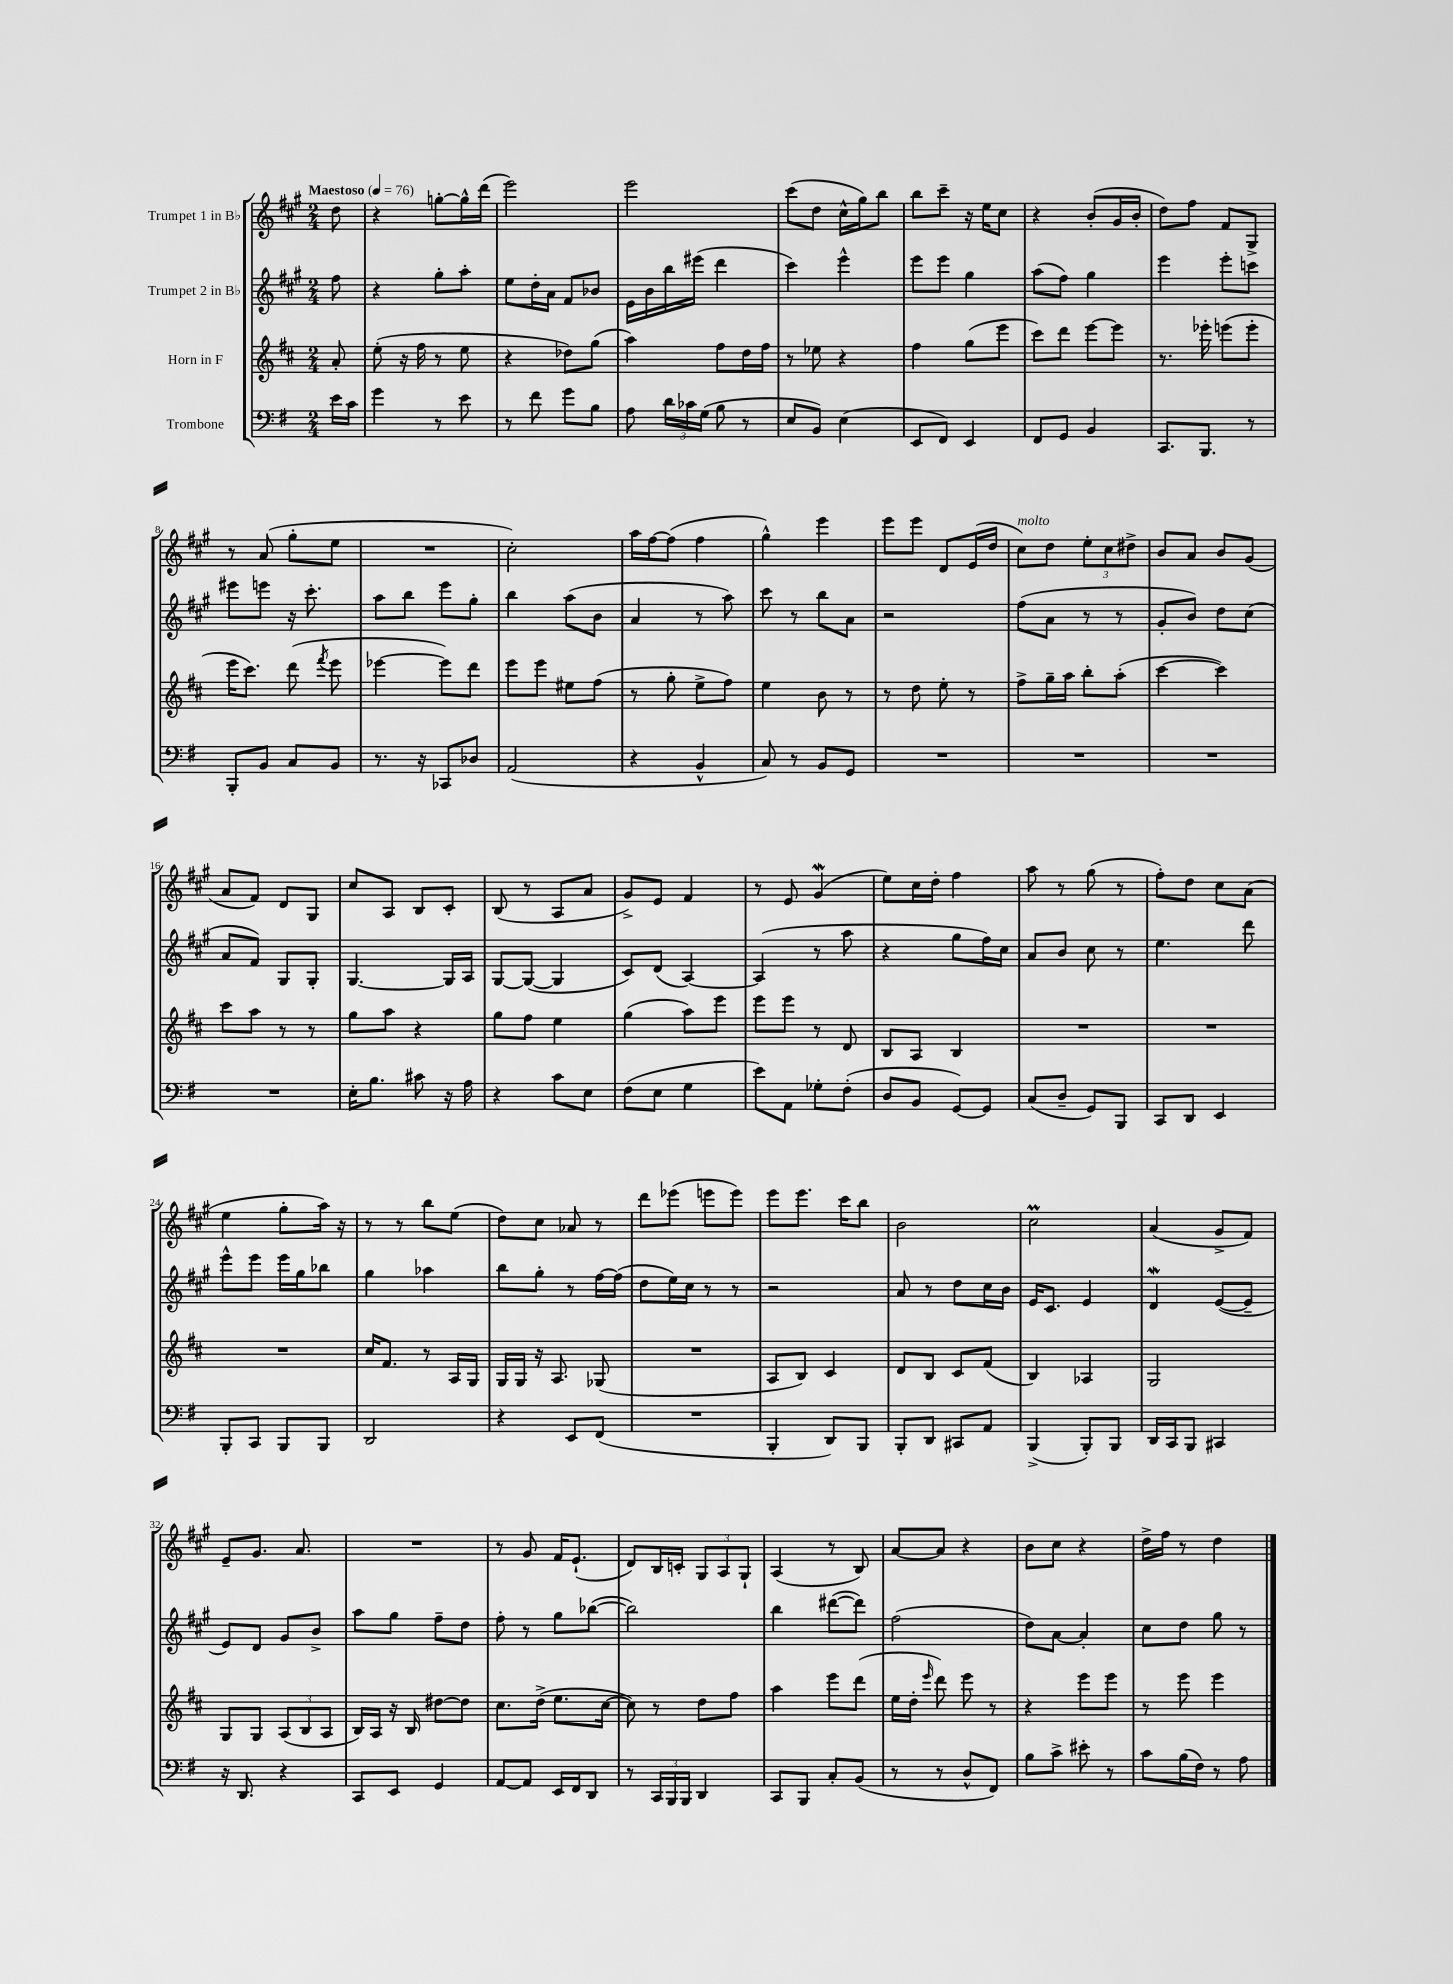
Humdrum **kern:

**kern	**kern	**kern	**kern
*part4	*part3	*part2	*part1
*staff4	*staff3	*staff2	*staff1
*I"Trombone	*I"Horn in F	*I"Trumpet 2 in B♭	*I"Trumpet 1 in B♭
*clefF4	*clefG2	*clefG2	*clefG2
*k[f#]	*k[f#c#]	*k[f#c#g#]	*k[f#c#g#]
*M2/4	*M2/4	*M2/4	*M2/4
*MM76	*MM76	*MM76	*MM76
=	=	=	=
!	!	!	!LO:TX:a:B:t=Maestoso
16e\LL	8a'/	8ff#\	8dd\
16c\JJ	.	.	.
=1	=1	=1	=1
4g\	(8ee'\	4r	4r
.	16r	.	.
.	16ff#\	.	.
8r	8r	8gg#'\L	[8ggn'\L
8e\	8ee\	8aa'\J	16gg^^\L]
.	.	.	(16ddd\JJ
=2	=2	=2	=2
8r	4r	8ee\L	2eee\)
8f#\	.	16dd'\L	.
.	.	16a\JJ	.
8g\L	8dd-X\L)	8f#/L	.
8B\J	(8gg\J	8b-X/J	.
=3	=3	=3	=3
8A\	4aa\)	16e\LL	2eee\
.	.	16b\	.
24d\LL	.	16bb\	.
24c-X\	.	.	.
.	.	(16eee#X\JJ	.
(24G\JJ	.	.	.
8B\	8ff#\L	4ddd\	.
8r	16dd\L	.	.
.	16ff#\JJ	.	.
=4	=4	=4	=4
8E/L	8r	4ccc#\)	(8ccc#\L
8BB/J)	8ee-X\	.	8dd\J
(4E\	4r	4eee^^\	16cc#^^\LL
.	.	.	16gg#\J)
.	.	.	8bb\J
=5	=5	=5	=5
8EE/L	4ff#\	8eee\L	8bb\L
8FF#/J)	.	8eee\J	8ccc#~\J
4EE/	(8gg\L	4gg#\	16r
.	.	.	16ee\KL
.	8eee\J	.	8cc#\J
=6	=6	=6	=6
8FF#/L	8ccc#\L)	(8aa\L	4r
8GG/J	8ddd\J	8ff#\J)	.
4BB/	[8eee\L	4gg#\	(8b'/L
.	8eee\J]	.	16g#/L
.	.	.	16b'/JJ
=7	=7	=7	=7
8.CC/L	8.r	4eee\	8dd\L)
.	.	.	8ff#\J
8.BBB/J	16eee-X'\	.	.
.	(8eeen\L	8eee'\L	8f#/L
8r	8eee'\J	8cccn\J	8G#^/J
!!LO:LB:g=z
=8	=8	=8	=8
8BBB'/L	16eee\KL	8eee#X\L	8r
.	8.ccc#\J)	.	.
8BB/J	.	8eeen\J	(8a/
8C/L	(8ddd\	16r	8gg#'\L
.	.	8.ccc#'\	.
.	8qfff#/	.	.
8BB/J	8eee\	.	8ee\J
=9	=9	=9	=9
8.r	[4eee-X\	8aa\L	2r
.	.	8bb\J	.
16r	.	.	.
8CC-X/L	8eee-\L])	8eee\L	.
8D-X/J	8ddd\J	8gg#'\J	.
=10	=10	=10	=10
(2AA/	8eee\L	4bb\	2cc#'\)
.	8eee\J	.	.
.	8ee#X\L	(8aa\L	.
.	(8ff#\J	8b\J	.
=11	=11	=11	=11
4r	8r	4a/	16aa\LL
.	.	.	[16ff#\J
.	8gg'\	.	(8ff#\J]
4BB^^/	8ee^\L	8r	4ff#\
.	8ff#\J)	8aa\)	.
=12	=12	=12	=12
8C/)	4ee\	8ccc#\	4gg#^^\)
8r	.	8r	.
8BB/L	8b\	8bb\L	4eee\
8GG/J	8r	8a\J	.
=13	=13	=13	=13
2r	8r	2r	8eee\L
.	8dd\	.	8eee\J
.	8ee'\	.	8d/L
.	8r	.	(16e/L
.	.	.	16dd/JJ
=14	=14	=14	=14
!	!	!	!LO:TX:a:i:t=molto
2r	8ff#^\L	(8ff#\L	8cc#\L)
.	16gg~\L	8a\J	8dd\J
.	16aa\JJ	.	.
.	8bb'\L	8r	12ee'\L
.	.	.	12cc#\
.	(8aa'\J	8r	.
.	.	.	12dd#X^\J
=15	=15	=15	=15
2r	[4ccc#\	8g#'/L	8b/L
.	.	8b/J)	8a/J
.	4ccc#\])	8dd\L	8b/L
.	.	(8cc#\J	(8g#/J
!!LO:LB:g=z
=16	=16	=16	=16
2r	8ccc#\L	8a/L	8a/L
.	8aa\J	8f#/J)	8f#/J)
.	8r	8G#/L	8d/L
.	8r	8G#'/J	8G#/J
=17	=17	=17	=17
16E'\KL	8gg\L	[4.G#/	8cc#/L
8.B\J	.	.	.
.	8aa\J	.	8A/J
8c#X\	4r	.	8B/L
16r	.	16G#/LL]	8c#'/J
16A\	.	16A/JJ	.
=18	=18	=18	=18
4r	8gg\L	[8G#/L	(8B/
.	8ff#\J	(8G#/J_	8r
8c\L	4ee\	4G#/]	8A/L
8E\J	.	.	8a/J
=19	=19	=19	=19
(8F#\L	(4gg\	8c#/L)	8g#^/L)
8E\J	.	(8d/J	8e/J
4G\	8aa\L)	[4A/)	4f#/
.	8eee\J	.	.
=20	=20	=20	=20
8e\L)	8eee\L	(4A/]	8r
8AA\J	8eee\J	.	8e/
8G-X'\L	8r	8r	(4g#W/
(8F#'\J	8d/	8aa\	.
=21	=21	=21	=21
8D/L	8B/L	4r	8ee\L)
8BB/J	8A/J	.	16cc#\L
.	.	.	16dd'\JJ
[8GG/L)	4B/	8gg#\L	4ff#\
8GG/J]	.	16ff#\L)	.
.	.	16cc#\JJ	.
=22	=22	=22	=22
(8C/L	2r	8a/L	8aa\
8D~/J	.	8b/J	8r
8GG/L)	.	8cc#\	(8gg#\
8BBB/J	.	8r	8r
=23	=23	=23	=23
8CC/L	2r	4.ee\	8ff#'\L)
8DD/J	.	.	8dd\J
4EE/	.	.	8cc#\L
.	.	8ddd\	(8a\J
!!LO:LB:g=z
=24	=24	=24	=24
8BBB'/L	2r	8eee^^\L	4ee\
8CC/J	.	8eee\J	.
8BBB/L	.	16eee\LL	8gg#'\L
.	.	16gg#\J	.
8BBB/J	.	8bb-X\J	16aa\Jk)
.	.	.	16r
=25	=25	=25	=25
2DD/	16cc#/KL	4gg#\	8r
.	8.f#/J	.	.
.	.	.	8r
.	8r	4aa-X\	8bb\L
.	16A/LL	.	(8ee\J
.	16G/JJ	.	.
=26	=26	=26	=26
4r	16G/LL	8bb\L	8dd\L)
.	16G/JJ	.	.
.	16r	8gg#'\J	8cc#\J
.	8.A/	.	.
8EE/L	.	8r	8a-X/
(8FF#/J	(8G-X/	[16ff#\LL	8r
.	.	(16ff#\JJ]	.
=27	=27	=27	=27
2r	2r	8dd\L	8ddd\L
.	.	16ee\L)	(8eee-X\J
.	.	16cc#\JJ	.
.	.	8r	8eeen\L
.	.	8r	8eee\J)
=28	=28	=28	=28
4BBB'/	8A/L	2r	8eee\L
.	8B/J)	.	8.eee\J
8DD/L)	4c#/	.	.
.	.	.	16ccc#\KL
8BBB/J	.	.	8bb\J
=29	=29	=29	=29
8BBB'/L	8d/L	8a/	2b\
8DD/J	8B/J	8r	.
8CC#X/L	8c#/L	8dd\L	.
8AA/J	(8f#/J	16cc#\L	.
.	.	16b\JJ	.
=30	=30	=30	=30
(4BBB^/	4B/)	16e/KL	2cc#m\
.	.	8.c#/J	.
8BBB'/L)	4A-X/	4e/	.
8BBB/J	.	.	.
=31	=31	=31	=31
16DD/LL	2G/	4dw/	(4a/
16CC/J	.	.	.
8BBB/J	.	.	.
4CC#X/	.	([8e/L	8g#^/L
.	.	8e~/J]	8f#/J)
!!LO:LB:g=z
=32	=32	=32	=32
16r	8G/L	8e/L)	8e~/L
8.DD/	.	.	.
.	8G/J	8d/J	8.g#/J
4r	(12A/L	8g#/L	.
.	.	.	8.a/
.	12B/	.	.
.	.	8b^/J	.
.	12A/J	.	.
=33	=33	=33	=33
8CC/L	16B/LL)	8aa\L	2r
.	16A/JJ	.	.
8EE/J	16r	8gg#\J	.
.	16B/	.	.
4GG/	[8dd#X\L	8ff#~\L	.
.	8dd#\J]	8dd\J	.
=34	=34	=34	=34
[8AA/L	8.cc#\L	8ff#'\	8r
8AA/J]	.	8r	8g#/
.	(16dd^\Jk	.	.
16EE/LL	8.ee\L	8gg#\L	16f#/KL
16FF#/J	.	.	(8.e`/J
8DD/J	.	([8bb-X\J	.
.	[16cc#\Jk	.	.
=35	=35	=35	=35
8r	8cc#\])	2bb-\])	8d/L)
24CC/LL	8r	.	16B/L
24BBB/	.	.	.
.	.	.	16cn'/JJ
24BBB/JJ	.	.	.
4DD/	8dd\L	.	12G#/L
.	.	.	12A/
.	8ff#\J	.	.
.	.	.	12G#`/J
=36	=36	=36	=36
8CC/L	4aa\	4bb\	(4A/
8BBB/J	.	.	.
8C'/L	8eee\L	([8ddd#X\L	8r
(8BB/J	(8ddd\J	8ddd#\J])	8B/)
=37	=37	=37	=37
8r	16ee\LL	(2ff#\	[8a/L
.	16dd'\JJ	.	.
.	16qqeee/	.	.
8r	8ddd\)	.	8a/J]
8D^^/L	8eee\	.	4r
8FF#/J)	8r	.	.
=38	=38	=38	=38
8B\L	4r	8dd\L)	8b\L
8c^\J	.	[8a\J	8cc#\J
8e#X'\	8eee\L	4a'/]	4r
8r	8eee\J	.	.
=39	=39	=39	=39
8c\L	8r	8cc#\L	16dd^\LL
.	.	.	16ff#\JJ
(16B\L	8eee\	8dd\J	8r
16F#\JJ)	.	.	.
8r	4eee\	8gg#\	4dd\
8A\	.	8r	.
==	==	==	==
*-	*-	*-	*-
